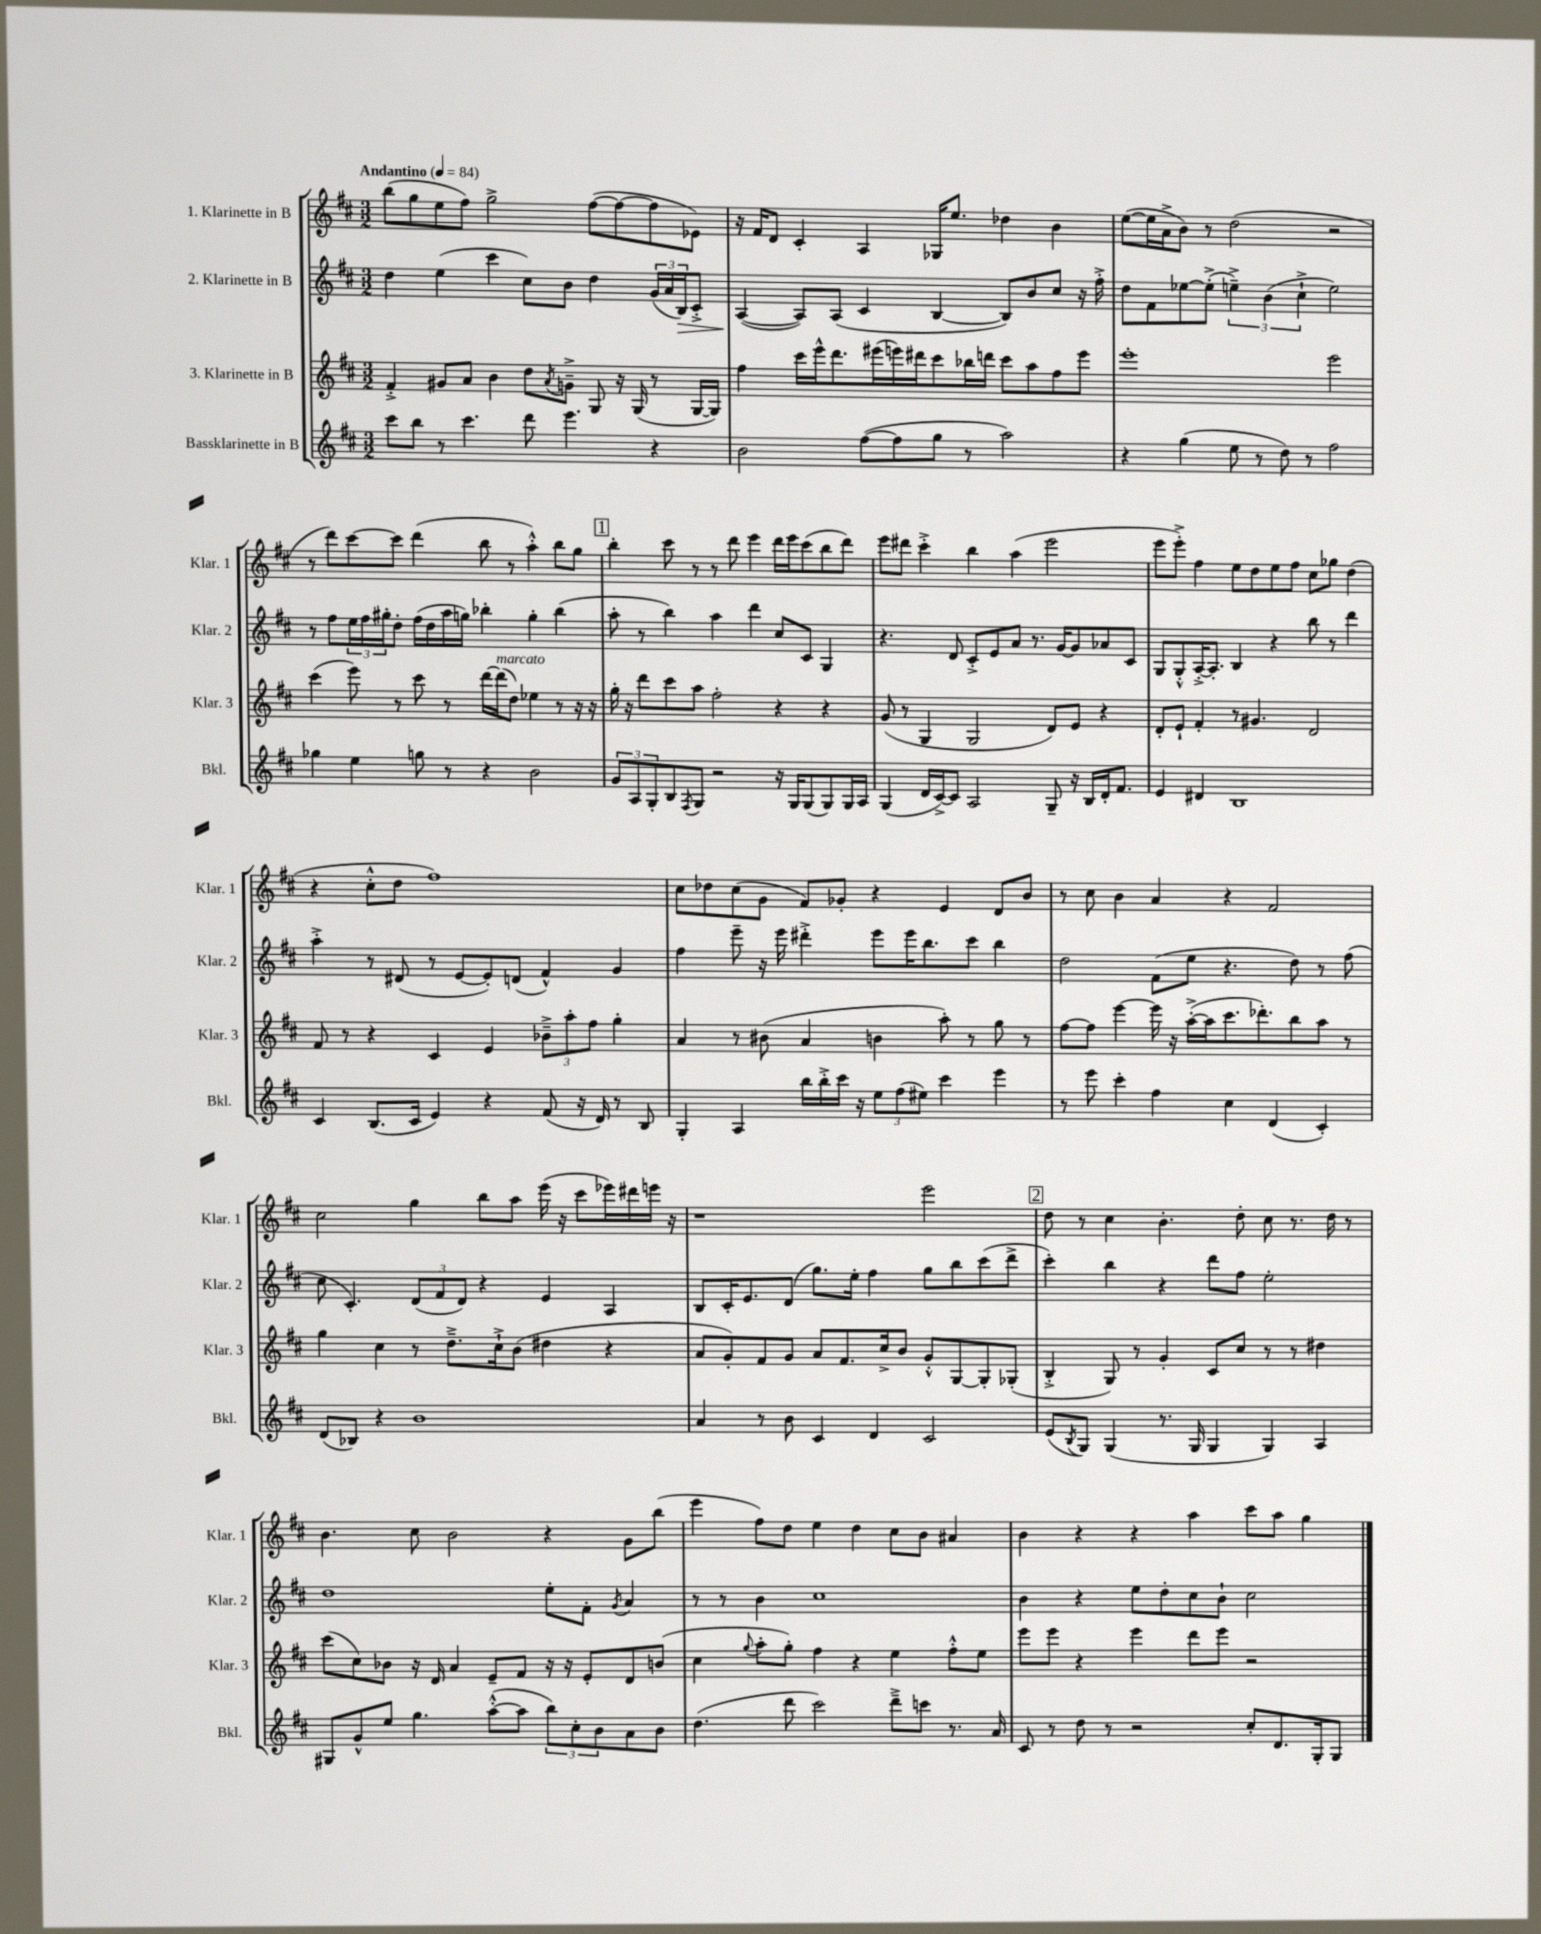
<<
\new StaffGroup <<
\new Staff = "s0" \with { instrumentName = "1. Klarinette in B" shortInstrumentName = "Klar. 1" } {
    \clef treble \key d \major \numericTimeSignature \time 3/2 \tempo "Andantino" 4 = 84
    b''8( g''8 e''8 fis''8) g''2-> fis''8~( fis''8~ fis''8 ees'8) |
    r16 fis'16 d'8 cis'4-. a4 ges16 e''8. des''4 b'4 |
    e''8~( e''16 a'16-> b'8) r8 d''2( r2 |
    r8 d'''8) cis'''8~ cis'''8 d'''4( b''8 r8 a''4-.-^) b''8 g''8 |
    \mark \markup { \box "1" } b''4-. cis'''8 r8 r8 d'''8 e'''4 d'''16 e'''16 cis'''8( b''8 d'''8) |
    e'''8 dis'''8 cis'''4-.-> b''4 a''4( e'''2 |
    e'''8 e'''8-.->) fis''4 e''8 d''8 e''8 fis''8 cis''8 ges''8 d''4( |
    r4 cis''8-.-^ d''8 fis''1) |
    cis''8 des''8 cis''8( g'8 fis'8) ges'8-. r4 e'4 d'8 b'8 |
    r8 cis''8 b'4 a'4 r4 fis'2 |
    cis''2 g''4 b''8 a''8 e'''16( r16 cis'''8 ees'''16) dis'''16 e'''16 r16 |
    r1 e'''2 |
    \mark \markup { \box "2" } d''8 r8 cis''4 b'4.-. d''8-. cis''8 r8. d''16 r8 |
    b'4. cis''8 b'2 r4 g'8 b''8( |
    e'''4 fis''8) d''8 e''4 d''4 cis''8 b'8 ais'4 |
    b'4 r4 r4 a''4 cis'''8 a''8 g''4 \bar "|." |
}
\new Staff = "s1" \with { instrumentName = "2. Klarinette in B" shortInstrumentName = "Klar. 2" } {
    \clef treble \key d \major \numericTimeSignature \time 3/2
    d''4 e''4( cis'''4 cis''8) b'8 d''4 \tuplet 3/2 { g'16( a'16 b16\>) } cis'8-.-> |
    a4~\!( a8) a8( cis'4 b4~ b8) b'8 cis''8 r16 fis''16-.-> |
    d''8 fis'8 ees''8~ ees''8-.->( \tuplet 3/2 { e''4--->) b'4( cis''4-!-> } e''2) |
    r8 fis''8 \tuplet 3/2 { e''16 fis''16 gis''16-. } d''8-. fis''16( d''16 a''16 g''16) bes''4-. g''4-. bes''4( |
    \mark \markup { \box "1" } a''8-. r8 b''4) a''4 d'''4 cis''8 cis'8 g4 |
    r4. d'8 cis'8-.-> e'8 a'8 r8. g'16~ g'8 aes'8 cis'8 |
    g8 g8-.-^ a16~-.-> a8.-. b4 r4 b''8 r8 d'''4 |
    a''4-.-> r8 dis'8( r8 e'8~ e'8-.) d'8( fis'4-^) g'4 |
    fis''4 e'''8-- r16 e'''16 dis'''4-.-> e'''8 e'''16 b''8. cis'''8 b''4 |
    d''2 fis'8( e''8 r4. d''8) r8 fis''8( |
    cis''8 cis'4.-.) \tuplet 3/2 { d'8( fis'8 d'8) } r4 e'4 a4 |
    b8 cis'16-. e'8. d'8( g''8.) e''16-. fis''4 g''8 b''8 cis'''8( d'''8-> |
    \mark \markup { \box "2" } cis'''4-.) b''4 r4 d'''8 fis''8 e''2-. |
    d''1 e''8-. fis'8-. \acciaccatura { g'8 } a'4 |
    r8 r8 b'4 cis''1 |
    b'4 r4 e''8 d''8-. cis''8 b'8-! cis''2 \bar "|." |
}
\new Staff = "s2" \with { instrumentName = "3. Klarinette in B" shortInstrumentName = "Klar. 3" } {
    \clef treble \key d \major \numericTimeSignature \time 3/2
    fis'4-.-> gis'8 a'8 b'4 d''8 \acciaccatura { a'8 } g'8---> g8 r16 g16( r8 g16~ g16) |
    fis''4 cis'''16 e'''16-^ d'''8. eis'''16( e'''16) dis'''16 cis'''8 bes''16 d'''16 cis'''8 a''8 fis''8 e'''8 |
    e'''1-. e'''2 |
    cis'''4( e'''8) r8 cis'''8 r8 d'''16~ d'''16^\markup { \italic "marcato" }( d''8) ees''4 r8 r16 r16 |
    \mark \markup { \box "1" } g''16-. r16 d'''8 cis'''8 a''8 fis''2-. r4 r4 |
    g'8( r8 g4 g2 d'8) e'8 r4 |
    d'8-. e'8-! fis'4-. r8 gis'4. d'2 |
    fis'8 r8 r4 cis'4 e'4 \tuplet 3/2 { bes'8---> a''8-. fis''8 } g''4-. |
    a'4 r8 bis'8( a'4 b'4 a''8-.) r8 g''8 r8 |
    fis''8~ fis''8 e'''4~ e'''16 r16 a''16~-.->( a''16 cis'''8. des'''8.-.) b''8 a''8 r8 |
    g''4 cis''4 r8 d''8.---> cis''16-!-> b'8( dis''4 r4 |
    a'8 g'8-.) fis'8 g'8 a'8 fis'8. cis''16-> b'8 g'8-.-^ g8~ g8-. ges8-.( |
    \mark \markup { \box "2" } b4-.-> g8) r8 g'4-. cis'8 cis''8 r8 r8 dis''4 |
    cis'''8( cis''8) bes'8 r16 d'16 a'4 e'8-- fis'8 r16 r16 e'8-. d'8 b'8( |
    cis''4 \appoggiatura { g''8 } a''8-. g''8-.) fis''4 r4 e''4 fis''8-.-^ e''8 |
    e'''8 e'''8 r4 e'''4 d'''8 e'''8 r2 \bar "|." |
}
\new Staff = "s3" \with { instrumentName = "Bassklarinette in B" shortInstrumentName = "Bkl." } {
    \clef treble \key d \major \numericTimeSignature \time 3/2
    cis'''8 b''8 r8 cis'''4. d'''8 e'''4. r4 |
    b'2 fis''8~( fis''8 g''8 r8 a''2) |
    r4 g''4( e''8 r8 d''8) r8 fis''2 |
    ges''4 e''4 g''8 r8 r4 b'2 |
    \mark \markup { \box "1" } \tuplet 3/2 { g'8 a8 g8-. } b8 \acciaccatura { fis8 } g8 r2 r16 g16 g8( g8) g16 a16 |
    g4( d'16 cis'16~->) cis'8 a2 g8-- r16 b16 d'16-. fis'8. |
    e'4 dis'4 b1 |
    cis'4 b8.( cis'16 e'4) r4 fis'8( r16 d'16) r8 b8 |
    g4-. a4 b''16 b''16-.-> cis'''16 r16 \tuplet 3/2 { e''8 fis''8( eis''8) } cis'''4 e'''4 |
    r8 e'''8 cis'''4-. fis''4 cis''4 d'4( cis'4-.) |
    d'8( bes8) r4 b'1 |
    a'4 r8 b'8 cis'4 d'4 cis'2 |
    \mark \markup { \box "2" } e'8( \acciaccatura { b8 } g8) g4( r8. g16 g4 g4) a4 |
    gis8 g'8-^ e''8 g''4. a''8~-.-^( a''8 \tuplet 3/2 { b''8) cis''8-. b'8 } a'8 b'8 |
    d''4.( d'''8 cis'''2) d'''8---> c'''8 r8. a'16 |
    cis'8 r8 d''8 r8 r2 cis''8-. d'8. g16-. g8 \bar "|." |
}
>>
>>
\layout { \context { \Score \remove "Bar_number_engraver" } }
